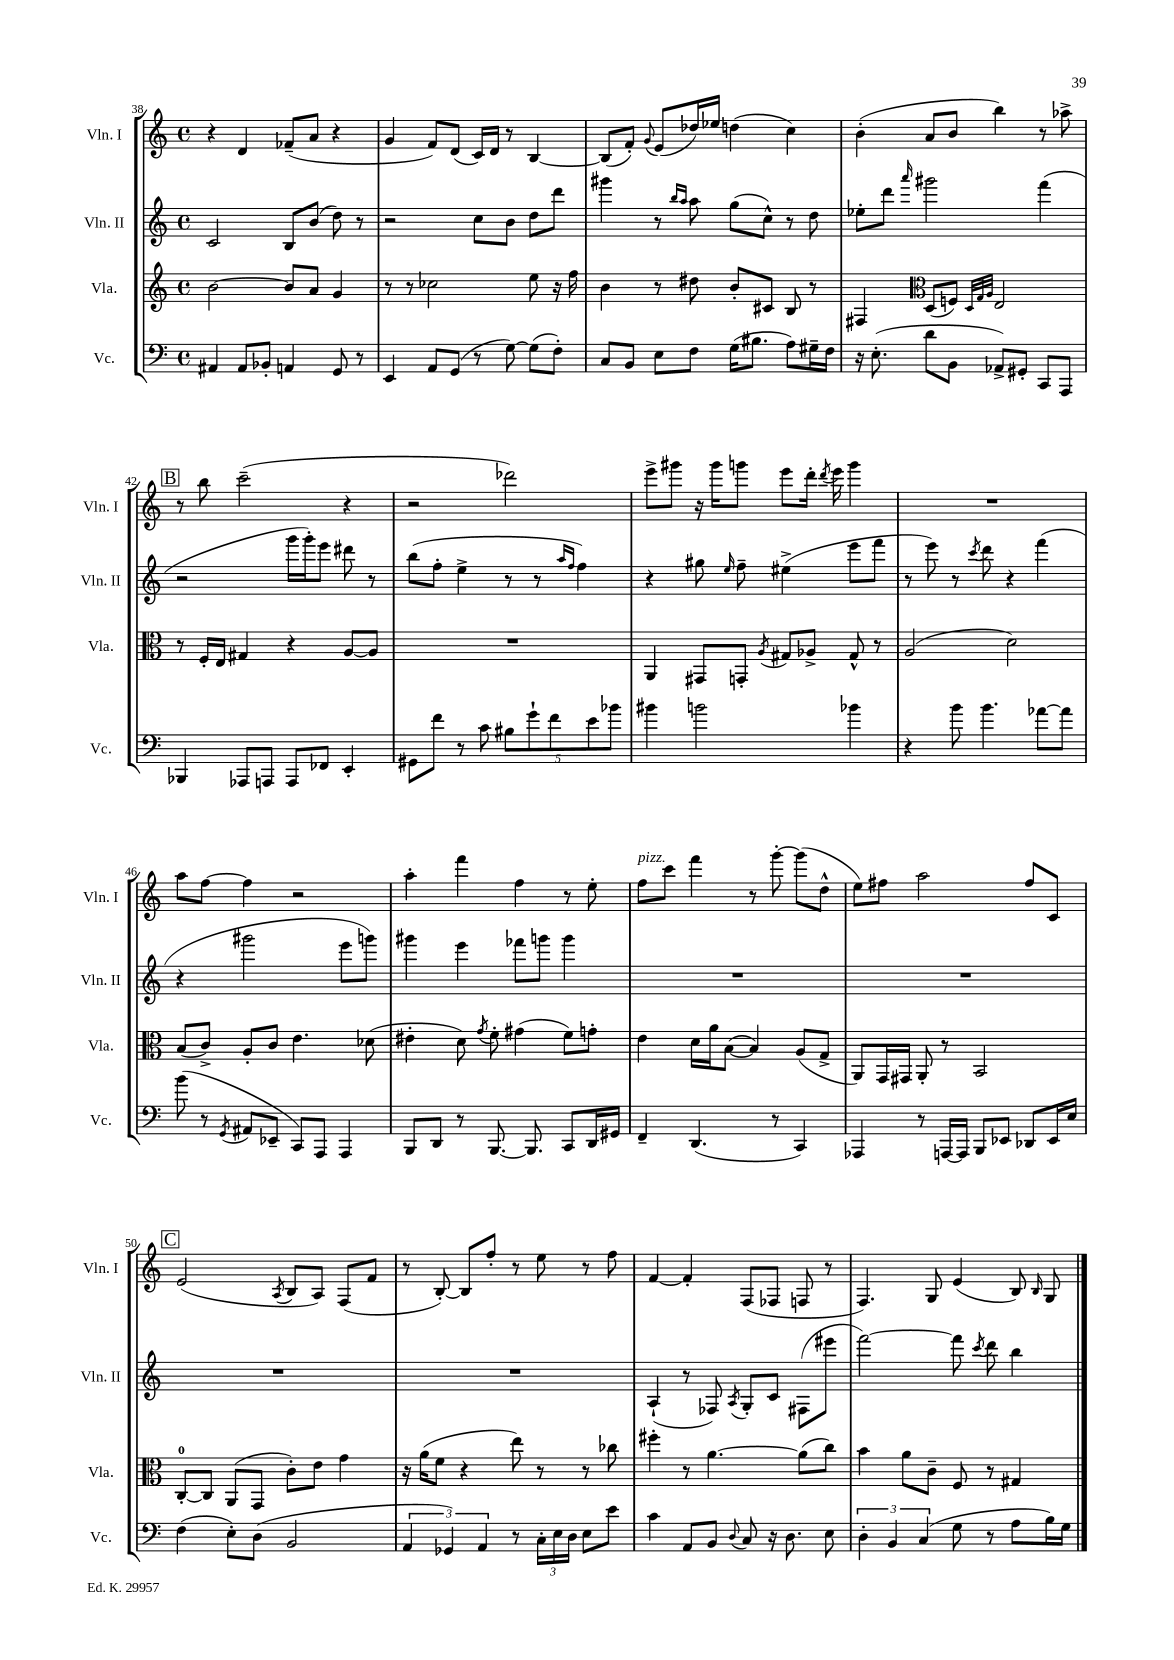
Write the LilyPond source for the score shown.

<<
\new StaffGroup <<
\new Staff = "s0" \with { instrumentName = "Vln. I" shortInstrumentName = "Vln. I" } {
    \clef treble \key c \major \defaultTimeSignature \time 4/4
    \autoBeamOff r4 d'4 fes'8[--( a'8] r4 |
    g'4 f'8[) d'8]( c'16[) d'16] r8 b4~ |
    b8[( f'8]-.) \appoggiatura { g'8 } e'8[( des''16) ees''16] d''4( c''4) |
    b'4-.( a'8[ b'8] b''4) r8 aes''8-> |
    \mark \markup { \box "B" } r8 b''8 c'''2--( r4 |
    r2 des'''2) |
    e'''8[-> gis'''8] r16 gis'''16[ g'''8] e'''8[ d'''16]-. \acciaccatura { d'''8 } e'''16 g'''4 |
    R1 |
    a''8[ f''8]~ f''4 r2 |
    a''4-. f'''4 f''4 r8 e''8-. |
    f''8[^\markup { \italic "pizz." } c'''8] f'''4 r8 g'''8~-. g'''8[( d''8]-^ |
    e''8[) fis''8] a''2 fis''8[ c'8] |
    \mark \markup { \box "C" } e'2( \acciaccatura { a8 } b8[ a8]) f8[( f'8] |
    r8 b8~-.) b8[ f''8]-. r8 e''8 r8 f''8 |
    f'4~ f'4-. f8[( fes8] f8 r8 |
    f4.) g8 e'4( b8) \grace { b16 } g8 \bar "|." |
}
\new Staff = "s1" \with { instrumentName = "Vln. II" shortInstrumentName = "Vln. II" } {
    \clef treble \key c \major \defaultTimeSignature \time 4/4
    \autoBeamOff c'2 b8[ b'8]( d''8) r8 |
    r2 c''8[ b'8] d''8[ d'''8] |
    gis'''4 r8 \grace { b''16[ a''16] } a''8 g''8[( c''8]-^) r8 d''8 |
    ees''8[-. d'''8] \grace { a'''16 } gis'''2 f'''4( |
    \mark \markup { \box "B" } r2 g'''16[ g'''16-.) e'''8] dis'''8 r8 |
    b''8[( f''8]-. e''4-> r8 r8 \grace { a''16[ f''16] } f''4) |
    r4 gis''8 \grace { e''16 } f''8-- eis''4->( e'''8[ f'''8] |
    r8 e'''8) r8 \acciaccatura { c'''8 } d'''8 r4 f'''4( |
    r4 gis'''2 e'''8[ g'''8]) |
    gis'''4 e'''4 fes'''8[ g'''8] g'''4 |
    R1 |
    R1 |
    \mark \markup { \box "C" } R1 |
    R1 |
    a4-!( r8 fes8) \acciaccatura { a8 } g8[-. c'8] fis8[( eis'''8] |
    f'''2~) f'''8 \acciaccatura { c'''8 } d'''8 b''4 \bar "|." |
}
\new Staff = "s2" \with { instrumentName = "Vla." shortInstrumentName = "Vla." } {
    \clef treble \key c \major \defaultTimeSignature \time 4/4
    \autoBeamOff b'2~ b'8[ a'8] g'4 |
    r8 r8 ces''2 e''8 r16 f''16 |
    b'4 r8 dis''8 b'8[-. cis'8] b8 r8 |
    fis4 \clef alto d8[( f8]) \grace { d32[ g32 a32] } e2 |
    \mark \markup { \box "B" } r8 f16[-. e16] gis4 r4 a8[~ a8] |
    R1 |
    a,4 gis,8[ g,8]-. \acciaccatura { a8 } gis8[ aes8]-> gis8-^ r8 |
    a2( d'2) |
    b8[( c'8]->) a8[-. c'8] e'4. des'8( |
    eis'4-. d'8) \acciaccatura { g'8 } f'8-. gis'4( f'8[) g'8]-. |
    e'4 d'16[ a'16 b8]~( b4) a8[( g8]-> |
    a,8[) g,16 gis,16] a,8-. r8 b,2 |
    \mark \markup { \box "C" } c8[-0~-. c8] a,8[( g,8] c'8[-.) e'8] g'4 |
    r16 a'16[( f'8] r4 e''8) r8 r8 ces''8 |
    fis''4-. r8 a'4.~ a'8[( c''8]) |
    b'4 a'8[ c'8]-- f8 r8 gis4 \bar "|." |
}
\new Staff = "s3" \with { instrumentName = "Vc." shortInstrumentName = "Vc." } {
    \clef bass \key c \major \defaultTimeSignature \time 4/4
    \autoBeamOff ais,4 ais,8[ bes,8]-. a,4 g,8 r8 |
    e,4 a,8[ g,8]( r8 g8~) g8[( f8]-.) |
    c8[ b,8] e8[ f8] g16[( bis8.] a8[) gis16-- f16] |
    r16 e8.-.( d'8[ b,8] aes,8[->) gis,8]-. c,8[ a,,8] |
    \mark \markup { \box "B" } bes,,4 aes,,8[ a,,8] a,,8[ fes,8] e,4-. |
    gis,8[ f'8] r8 c'8 \tuplet 5/4 { bis8[ g'8-! f'8 e'8 bes'8] } |
    bis'4 b'2 bes'4 |
    r4 b'8 b'4. aes'8[~ aes'8] |
    b'8( r8 \acciaccatura { g,8 } ais,8[ ees,8]-- c,8[) a,,8] a,,4 |
    b,,8[ d,8] r8 b,,8.~ b,,8. c,8[ d,16 gis,16] |
    f,4-- d,4.( r8 c,4) |
    aes,,4 r8 a,,16[~ a,,16] b,,8[ ees,8] des,8[ ees,16 e16] |
    \mark \markup { \box "C" } f4( e8[-.) d8]( b,2 |
    \tuplet 3/2 { a,4 ges,4) a,4 } r8 \tuplet 3/2 { c16[-. e16 d16] } e8[ e'8] |
    c'4 a,8[ b,8] \appoggiatura { d8 } c8 r16 d8. e8 |
    \tuplet 3/2 { d4-. b,4 c4( } g8 r8 a8[ b16) g16] \bar "|." |
}
>>
>>
\layout { \context { \Score currentBarNumber = #38 } }
